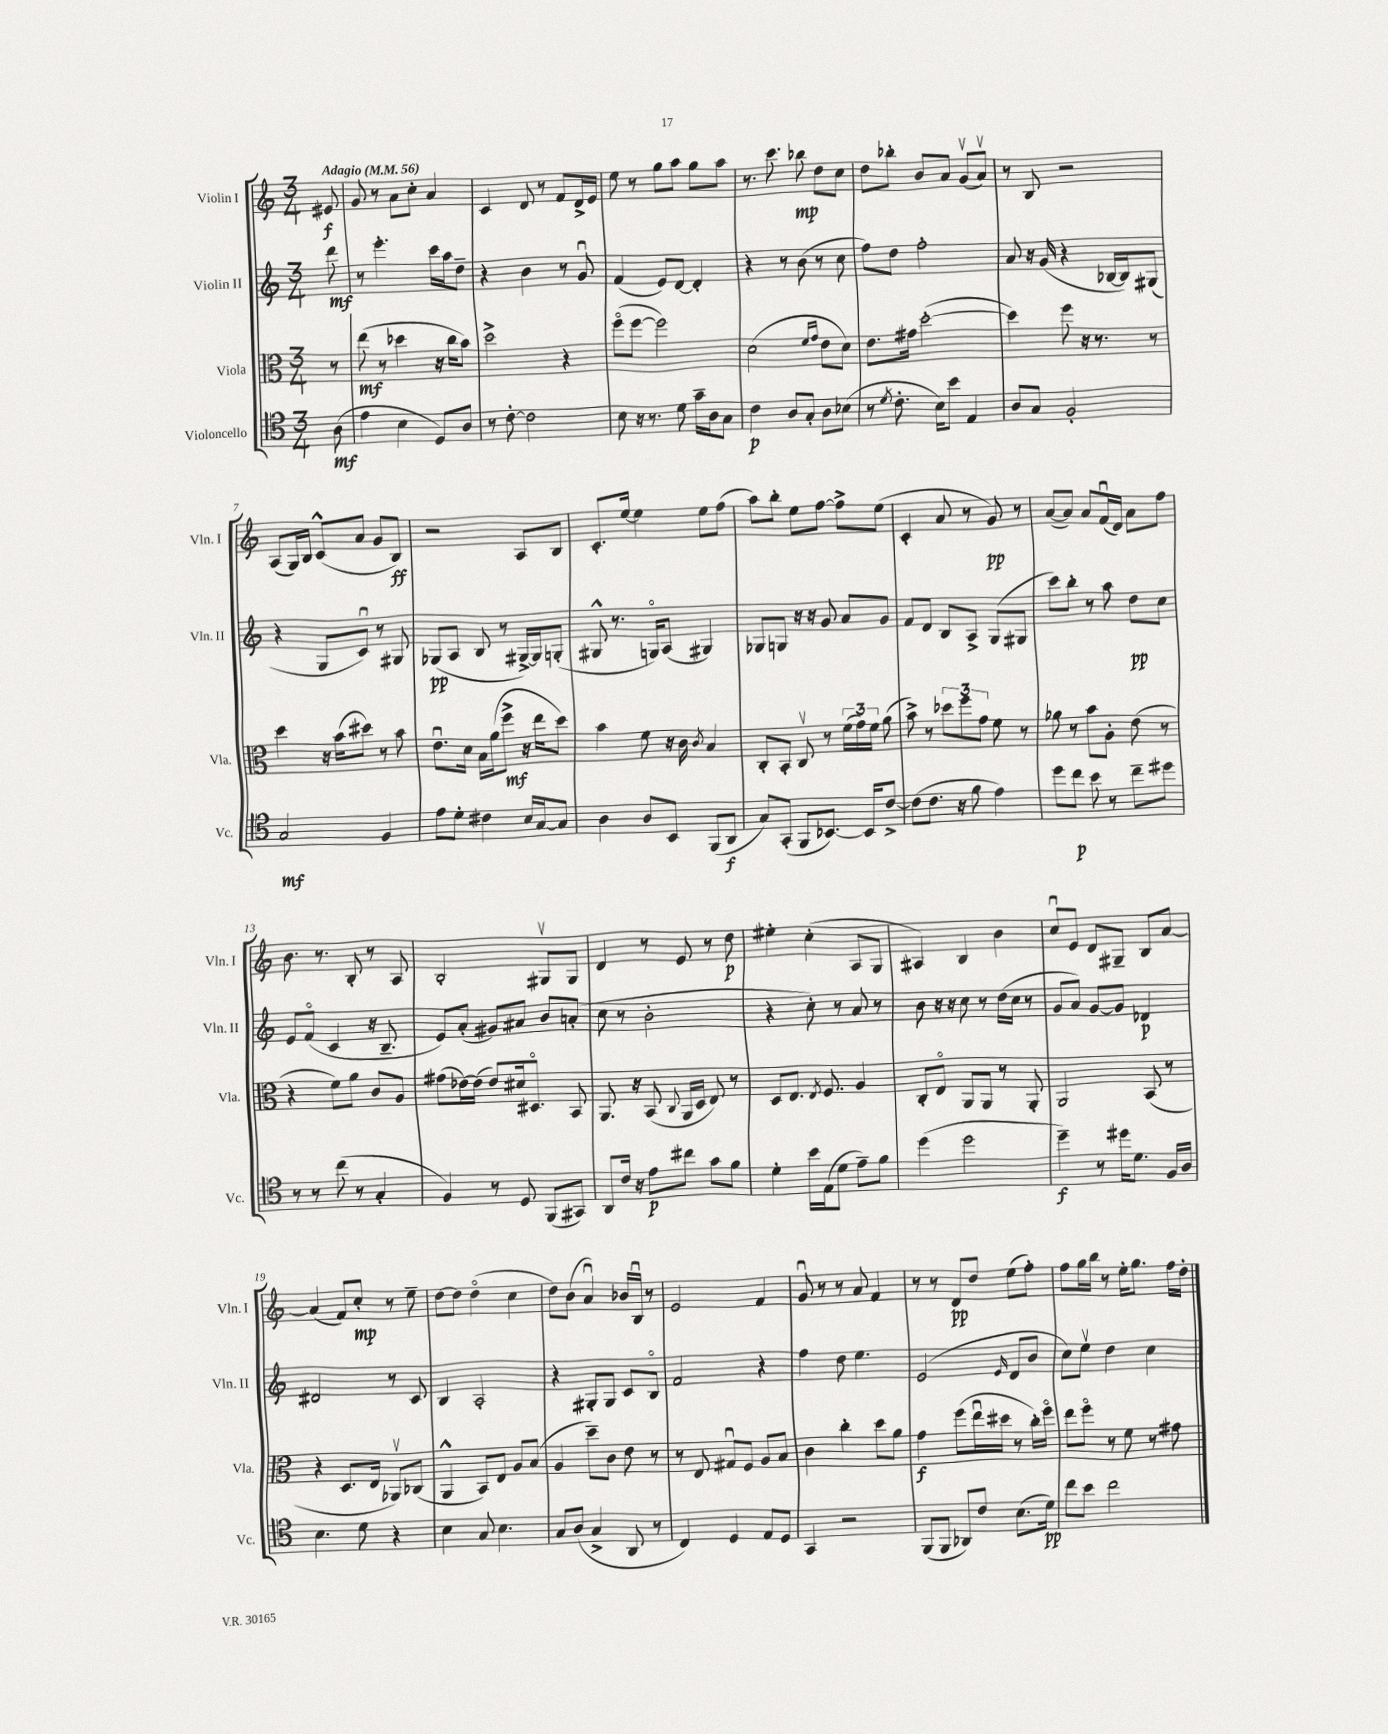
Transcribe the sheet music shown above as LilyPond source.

<<
\new StaffGroup <<
\new Staff = "s0" \with { instrumentName = "Violin I" shortInstrumentName = "Vln. I" } {
    \clef treble \key c \major \numericTimeSignature \time 3/4 \partial 8 \tempo "Adagio" 4 = 56
    \autoBeamOff eis'8\f |
    g'8 r8 a'8[ c''8]-. a'4 |
    c'4 d'8 r8 f'8[ d'16-> e'16] |
    e''8 r8 g''8[ a''8] g''8[ a''8] |
    r8. c'''8. bes''8\mp d''8[ c''8] |
    d''8[ bes''8]-. b'8[ a'8] g'8[\upbow( a'8]\upbow) |
    r8 b8 r2 |
    a8[( g16) b16] c'8[-^( a'8] g'8[ b8]\ff) |
    r2 a8[ b8] |
    c'8.[-. e''16]~ e''4 e''8[ f''8]( |
    a''8[) b''8]-. e''8[ f''8]~ f''8[-> e''8]( |
    c'4-. a'8 r8 g'8\pp) r8 |
    a'8[~( a'8]) a'8[ f'16\downbow( d'16]) a'8[ f''8] |
    b'8. r8. b8-. r8 a8 |
    b2-. gis8[\upbow gis8] |
    d'4 r8 e'8 r8 d''8\p |
    eis''4-. c''4-.( a8[ g8] |
    ais4) b4 b'4 |
    c''8[\downbow e'8] d'8[ gis8]-- b8[ a'8]~ |
    a'4( f'8[) c''8]-.\mp r8 e''8-- |
    d''8[~ d''8] d''4\flageolet( c''4 |
    d''8[) b'8]( a'4\downbow) bes'16[ b16]\downbow r8 |
    e'2 f'4 |
    g'8\downbow r8 r8 a'8 f'4 |
    r8 r8 d'8[\pp d''8] e''8[( f''8]-.) |
    f''8[ g''16 b''16] r8 e''16[-. g''8.] f''16[ d''16]-. \bar "|." |
}
\new Staff = "s1" \with { instrumentName = "Violin II" shortInstrumentName = "Vln. II" } {
    \clef treble \key c \major \numericTimeSignature \time 3/4 \partial 8
    \autoBeamOff d'''8\mf |
    r8 e'''4.-. c'''16[ a''16 d''8]-- |
    r4 b'4 r8 g'8\downbow |
    f'4( e'8[) d'8]~ d'4-. |
    r4 r8 b'8( r8 c''8 |
    f''8[) d''8] f''2-. |
    a'8 r16 g'16( r4 bes16[~ bes16) gis8]( |
    r4 g8[ c'8]\downbow) r8 gis8 |
    ges8[\pp( a8] b8 r8 gis16[~->) gis16 g8]-.( |
    gis8-^ r8. g16[\flageolet) a8]( gis4) |
    ges8[ g8] r16 r16 g'8 a'8[ g'8] |
    f'8[ d'8] b8[ a8]-> g8[( gis8] |
    c'''8[) b''8]-. r8 a''8 d''8[\pp c''8] |
    e'8[ f'8]\flageolet( c'4 r16 b8.-- |
    e'8[) a'8]-.( gis'8[) ais'8] b'8[ a'8]-.( |
    c''8 r8 b'2-. |
    r4 c''8-.) r8 a'8 r8 |
    b'8 r16 r16 c''8 r8 d''16[( c''16] r8 |
    g'8[ a'8]) g'8[~ g'8] des'4\p |
    dis'2 r8 c'8 |
    b4 a2-. |
    r4 gis8[-. gis8] c'8[ b8]\flageolet |
    f'2 r4 |
    f''4 d''8 e''4. |
    e'2( \grace { e'16 } d'8[ b'8] |
    c''8[) e''8]\upbow d''4 c''4 \bar "|." |
}
\new Staff = "s2" \with { instrumentName = "Viola" shortInstrumentName = "Vla." } {
    \clef alto \key c \major \numericTimeSignature \time 3/4 \partial 8
    \autoBeamOff r8 |
    e''8\mf( r8 des''4 r16 c''16[ b'8]) |
    d''2-> r4 |
    f''8[\flageolet( f''8]~ f''2) |
    d'2( \grace { f'16[ g'16] } e'8[ d'8]) |
    e'8.[ gis'16] d''2~-.( |
    d''4) f''8 r16 r8. r8 |
    d''4 r16 b'16[( dis''8]) r8 b'8 |
    e'8.[\downbow d'16] b16[ a'16( f''8]->\mf r16 e''16[ d''8]) |
    b'4 f'8 r16 c'16 \acciaccatura { c'8 } b4 |
    c8[-. b,8]-. c8\upbow r8 \tuplet 3/2 { f'16[( g'16) f'16] } a'8( |
    b'8->) r8 \tuplet 3/2 { des''8[ f''8 g'8] } f'8 r8 |
    aes'8 r8 b'8[ a8]-. e'8( r8 |
    r4 f'8[) a'8] c'8[ a8] |
    gis'8[( ees'16~) ees'16]( ees'8[) dis'16 dis8.]\flageolet b,8 |
    a,8. r16 b,8( \appoggiatura { c8 } a,16[ d16] e8) r8 |
    d8[ e8.] \acciaccatura { e8 } f8. a4 |
    c8[-. e8]\flageolet a,8[ a,8] r8 a,8-. |
    a,2 b,8( r8 |
    r4 d8.[ e16] aes,8[\upbow) ces8]( |
    a,4-^ b,8[) e8] a8[ b8]( |
    a4 d''8[--) c'8] e'8 r8 |
    r8 e8 gis8[\downbow f8] a8[ b8] |
    c'4 c''4-. d''8[ a'8] |
    g'4\f f''8[( e''16\downbow dis''16] r8 c''16[-.) f''16]\flageolet |
    e''8[ f''8]\flageolet r8 f'8 r8 gis'8 \bar "|." |
}
\new Staff = "s3" \with { instrumentName = "Violoncello" shortInstrumentName = "Vc." } {
    \clef tenor \key c \major \numericTimeSignature \time 3/4 \partial 8
    \autoBeamOff a8\mf( |
    e'4 b4 d8[) a8] |
    r8 c'8~-. c'2 |
    b8 r16 r8. d'8 g'16[-- a16 g8] |
    c'4\p a8[ g8]-. a8[ bes8]( |
    r8 \acciaccatura { d'8 } c'8.-. b16[) b'8] e4 |
    a8[ g8] f2-. |
    g2\mf f4 |
    e'8[ d'8]-. cis'4 b16[ g16~ g8] |
    a4 a8[ b,8] f,8[( a,8]\f |
    g8[) g,8]-.( f,8[ bes,8.]~) bes,16[ c'8]~-> |
    c'8[( c'8.] r16 f'8 e'4) |
    d''8[ c''8]\p b'8 r8 c''8[-- dis''8] |
    r8 r8 c''8( r8 g4-. |
    f4) r8 d8 f,8[( gis,8]) |
    a,8[ c'16] r16 e'8[\p cis''8] g'8[ f'8] |
    d'4-. b'16[ e16( d'8] e'8[--) f'8] |
    d''4( d''2 |
    d''4--\f) r8 dis''16[ d'8.] f16[ a16] |
    b4. d'8 r4 |
    b4 g8 b4. |
    g8[ a8]( g4-> a,8 r8 |
    c4) d4 e8[ d8] |
    g,4 r2 |
    f,8[( f,8] aes,8[) c'8] b8.[( d'16]\pp) |
    c''8[ b'8] c''2 \bar "|." |
}
>>
>>
